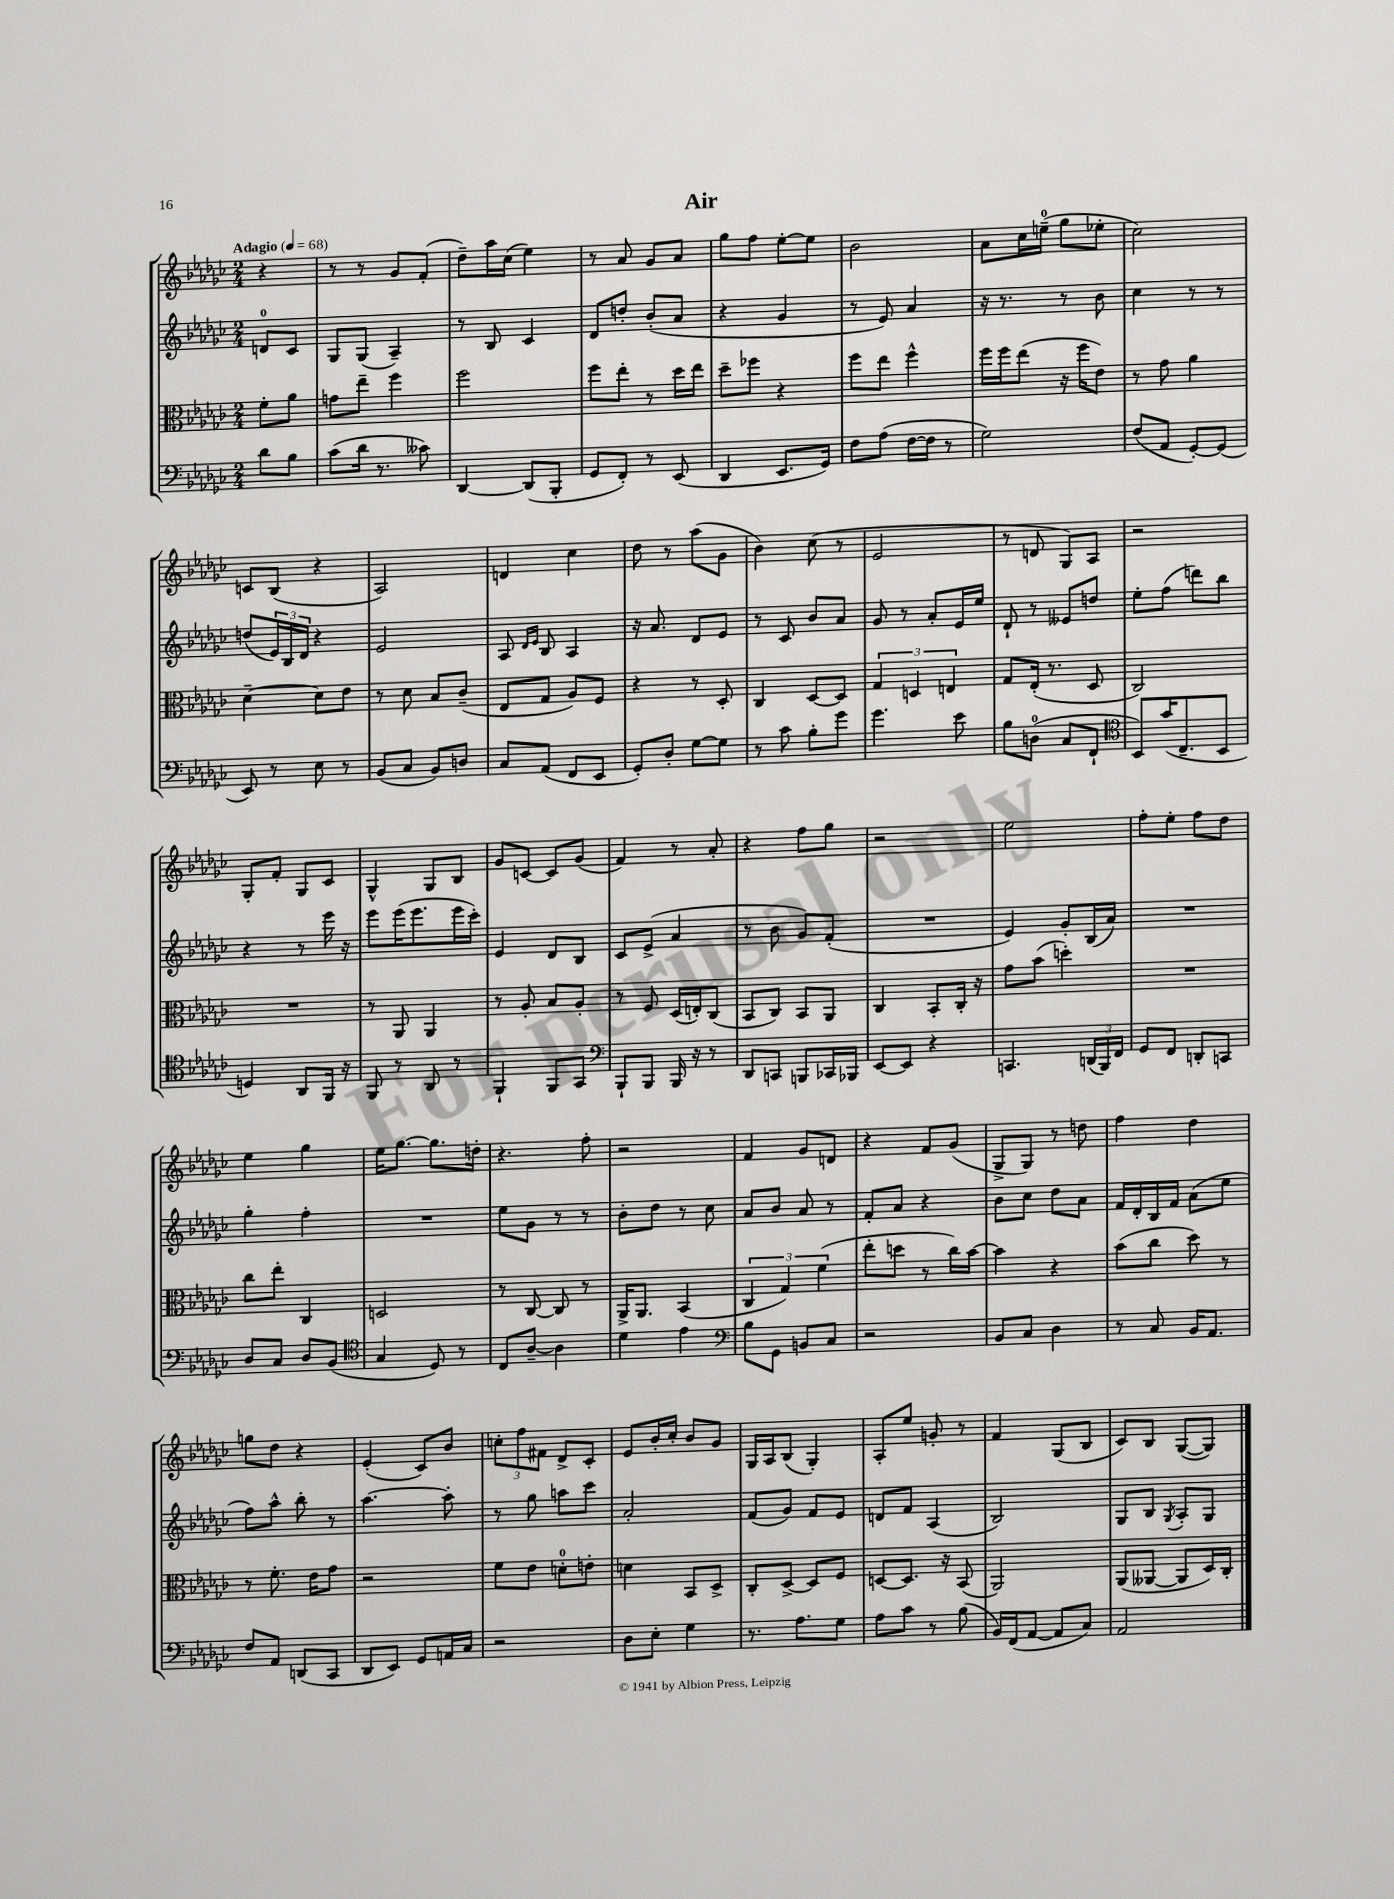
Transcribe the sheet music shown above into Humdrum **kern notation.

**kern	**kern	**kern	**kern
*part4	*part3	*part2	*part1
*staff4	*staff3	*staff2	*staff1
*clefF4	*clefC3	*clefG2	*clefG2
*k[b-e-a-d-g-c-]	*k[b-e-a-d-g-c-]	*k[b-e-a-d-g-c-]	*k[b-e-a-d-g-c-]
*M2/4	*M2/4	*M2/4	*M2/4
*MM68	*MM68	*MM68	*MM68
=	=	=	=
!	!	!	!LO:TX:a:B:t=Adagio
8d-\L	8f'\L	8dn/L	4r
8B-\J	8a-\J	8c-/J	.
=1	=1	=1	=1
(8c-\L	8gn\L	8G-/L	8r
16d-\Jk	8ee-~\J	(8G-/J	8r
8.r	.	.	.
.	4ff\	4A-~/)	8g-/L
8c--X\)	.	.	(8f'/J
=2	=2	=2	=2
[4DD-/	2ff\	8r	8dd-~\L)
.	.	8B-/	16aa-\L
.	.	.	(16cc-\JJ
(8DD-/L]	.	4c-/	4ee-\)
8BBB-'/J	.	.	.
=3	=3	=3	=3
8GG-/L	8ff\L	8d-/L	8r
8FF'/J)	8ee-'\J	8ddn'/J	8a-/
8r	8r	(8b-'/L	8g-/L
(8EE-/	16dd-\LL	8a-/J	8a-/J
.	16ee-\JJ	.	.
=4	=4	=4	=4
4DD-/	8dd-~\L	4r	8gg-\L
.	8ff-X\J	.	8ff\J
8.EE-/L	4r	4g-/	[8ee-'\L
.	.	.	8ee-\J]
16GG-/Jk)	.	.	.
=5	=5	=5	=5
8F\L	8ff\L	8r	2b-\
(8A-\J	8ee-\J	8e-/)	.
[16F\LL	4ff^^\	4a-/	.
16F\JJ]	.	.	.
8r	.	.	.
=6	=6	=6	=6
2G-\)	16ff\LL	16r	8a-\L
.	16ff\J	8.r	.
.	(8ee-\J	.	16cc-\L
.	.	.	(16een~\JJ
.	16r	8r	8gg-\L
.	16ff\KL	.	.
.	8e-\J)	8b-\	8ee-X'\J
=7	=7	=7	=7
(8F/L	8r	4cc-\	2cc-\)
8AA-/J	8g-\	.	.
[8GG-'/L)	4a-\	8r	.
(8GG-/J]	.	8r	.
!!LO:LB:g=z
=8	=8	=8	=8
8EE-/)	[4d-~\	(8ddn/L	8cn/L
8r	.	24e-/L)	(8B-/J
.	.	24B-/	.
.	.	24d-/JJ	.
8E-\	8d-\L]	4r	4r
8r	8e-\J	.	.
=9	=9	=9	=9
(8BB-/L	8r	2e-/	2A-/)
8C-/J	8d-\	.	.
8BB-/L)	8B-/L	.	.
8Dn/J	(8c-~/J	.	.
=10	=10	=10	=10
8C-/L	8E-/L	8A-/	4dn/
.	.	16qqd-/LL	.
.	.	16qqe-/JJ	.
(8AA-/J	8G-/J	8B-/	.
8FF/L	8A-/L)	4A-/	4cc-\
8EE-/J	8F/J	.	.
=11	=11	=11	=11
8GG-'/L)	4r	16r	8dd-\
.	.	8.a-/	.
8D-'/J	.	.	8r
[8G-\L	8r	8d-/L	(8aa-\L
8G-\J]	8D-'/	8e-/J	8g-\J
=12	=12	=12	=12
8r	4C-/	8r	4b-\)
8c-\	.	8c-/	.
8B-'\L	[8D-/L	8b-/L	(8cc-\
8g-\J	8D-/J]	8a-/J	8r
=13	=13	=13	=13
4.g-\	6G-/	8g-/	2e-/
.	.	8r	.
.	6Dn/	.	.
.	.	8a-'/L	.
.	6En/	.	.
8e-\	.	16e-/L	.
.	.	16ee-/JJ	.
=14	=14	=14	=14
8B-\L	8G-/L	8d-`/	8r
(8Dn\J	(16E-'/Jk	8r	8dn/
.	8.r	.	.
8C-/L	.	8e--X/L	8G-/L)
8FF`/J	8D-/	8ddn/J	8A-/J
=15	=15	=15	=15
*clefC4	*	*	*
8BB-/L)	2C-/)	8ee-'\L	2r
(16g-/K	.	(8ff\J	.
8.C-~/	.	.	.
.	.	8dddn\L)	.
8BB-/J	.	8bb-\J	.
!!LO:LB:g=z
=16	=16	=16	=16
4Dn/)	2r	4r	8G-'/L
.	.	.	8f'/J
8AA-/L	.	8r	8G-/L
16FF/Jk	.	16eee-\	8c-/J
16r	.	16r	.
=17	=17	=17	=17
8FF/	8r	8eee-\L	4G-^^/
8r	8AA-/	(16eee-\K	.
.	.	8.eee-\	.
8AA-/	4AA-/	.	8G-/L
8r	.	16eee-\L	8B-/J
.	.	16ccc-'\JJ)	.
=18	=18	=18	=18
4FF`/	8r	4e-/	8g-/L
.	8A-'/	.	[8cn/J
8FF/L	8B-/L	8d-/L	8c/L]
8GG-/J	8A-'/J	8B-/J	(8g-/J
=19	=19	=19	=19
*clefF4	*	*	*
8BBB-`/L	8r	8c-/L	4f/)
8BBB-/J	8F/	(8e-^/J	.
16BBB-/	(16D-/LL	4a-/	8r
16r	16En'/J)	.	.
8r	(8C-/J	.	8a-'/
=20	=20	=20	=20
8DD-/L	8BB-/L	8r	4r
8CCn/J	8C-/J)	8b-\	.
8BBBn/L	8BB-/L	8g-/L)	8ff\L
16CC-X/L	8AA-/J	(8f'/J	8gg-\J
16BBB-X/JJ	.	.	.
=21	=21	=21	=21
[8EE-/L	4C-/	2r	2r
8EE-/J]	.	.	.
4r	8BB-'/L	.	.
.	16C-'/Jk	.	.
.	16r	.	.
=22	=22	=22	=22
4.CCn/	8g-\L	4e-/)	2ee-\
.	(8b-\J	.	.
.	4ddn'\)	8g-'/L	.
(24DDn/LL	.	(16B-/L	.
24BBB-/)	.	.	.
.	.	16a-/JJ)	.
24FF/JJ	.	.	.
=23	=23	=23	=23
8GG-/L	2r	2r	8ff'\L
8FF/J	.	.	8ee-'\J
8DDn'/L	.	.	8ff\L
8CCn/J	.	.	8dd-\J
!!LO:LB:g=z
=24	=24	=24	=24
8D-/L	8cc-\L	4gg-'\	4ee-\
8C-/J	8ee-'\J	.	.
8D-/L	4C-/	4ff'\	4gg-\
(8BB-/J	.	.	.
=25	=25	=25	=25
*clefC4	*	*	*
4G-/	2Dn/	2r	16ee-\KL
.	.	.	[8.gg-\J
8D-/)	.	.	8.gg-\L]
8r	.	.	.
.	.	.	16ddn'\Jk
=26	=26	=26	=26
8C-/L	8r	8ee-\L	4.r
[8A-~/J	[8C-/	8g-\J	.
4A-\]	8C-/]	8r	.
.	8r	8r	8ff'\
=27	=27	=27	=27
4d-\	16AA-^/KL	8b-'\L	2r
.	8.AA-/J	.	.
.	.	8dd-\J	.
4e-\	(4BB-/	8r	.
.	.	8cc-\	.
=28	=28	=28	=28
*clefF4	*	*	*
8B-\L	6C-/	8a-/L	4f/
8GG-\J	.	8b-/J	.
.	6G-/)	.	.
8BBn/L	.	8a-/	8g-/L
.	(6f\	.	.
8C-/J	.	8r	8dn/J
=29	=29	=29	=29
2r	8ee-'\L	8f'/L	4r
.	8ddn\J	8a-/J	.
.	8r	4r	8f/L
.	16cc-\LL)	.	(8g-/J
.	[16b-\JJ	.	.
=30	=30	=30	=30
8BB-/L	4b-\]	8b-\L	8G-^/L
8C-/J	.	8cc-\J	8G-/J)
4D-\	4r	8dd-\L	8r
.	.	8a-\J	8ddn\
=31	=31	=31	=31
8r	(8b-\L	16f/LL	4ff\
.	.	16d-'/	.
8C-/	8cc-\J	16B-/	.
.	.	16f/JJ	.
16BB-/KL	8dd-\)	(8a-\L	4dd-\
8.AA-/J	.	.	.
.	8r	8ee-\J	.
!!LO:LB:g=z
=32	=32	=32	=32
8F/L	8r	8ff\L)	8ggn\L
8AA-/J	8.f'\	8aa-^^\J	8dd-\J
(8DDn/L	.	8bb-'\	4r
.	16e-\KL	.	.
8CC-/J	8g-\J	8r	.
=33	=33	=33	=33
8DD-/L	2r	[4.aa-\	(4e-'/
8EE-/J)	.	.	.
8GG-/L	.	.	8c-/L)
16AAn/L	.	8aa-'\]	8b-/J
16C-/JJ	.	.	.
=34	=34	=34	=34
2r	8f\L	8r	12ccn'\L
.	.	.	12ff\
.	8e-\J	8gg-\	.
.	.	.	12f#X\J
.	8dn'\L	8aan\L	8d-^/L
.	8en'\J	8ccc-\J	8c-'/J
=35	=35	=35	=35
8D-\L	4dn\	2a-'/	8e-/L
8E-'\J	.	.	16b-'/L
.	.	.	16cc-'/JJ
4G-\	8BB-/L	.	8b-/L
.	8D-^/J	.	8g-/J
=36	=36	=36	=36
8.r	8C-'/L	(8f/L	16G-/LL
.	.	.	16A-/J
.	[8D-^/J	8g-/J)	(8B-/J
8.A-\L	.	.	.
.	8D-/L]	8f/L	4G-'/)
8G-\J	8F/J	8e-/J	.
=37	=37	=37	=37
8A-\L	[8Dn/L	8dn/L	8A-'/L
8c-\J	8.D/J]	8f/J	8ee-/J
8r	.	(4A-/	8gn'/
.	16r	.	.
(8B-\	(8BB-/	.	8r
=38	=38	=38	=38
16BB-/LL)	2AA-/)	2B-/)	4f/
(16FF/J	.	.	.
[8AA-/J	.	.	.
8AA-/L]	.	.	(8G-/L
8C-/J)	.	.	8B-/J
=39	=39	=39	=39
2AA-/	(8AA-/L	8G-/L	8c-/L)
.	[8AA--X/J	8B-/J	8B-/J
.	.	8qG-/	.
.	8AA--/L]	8A-'/L	([8G-/L
.	16D-/L)	8G-/J	8G-/J])
.	16C-'/JJ	.	.
==	==	==	==
*-	*-	*-	*-
